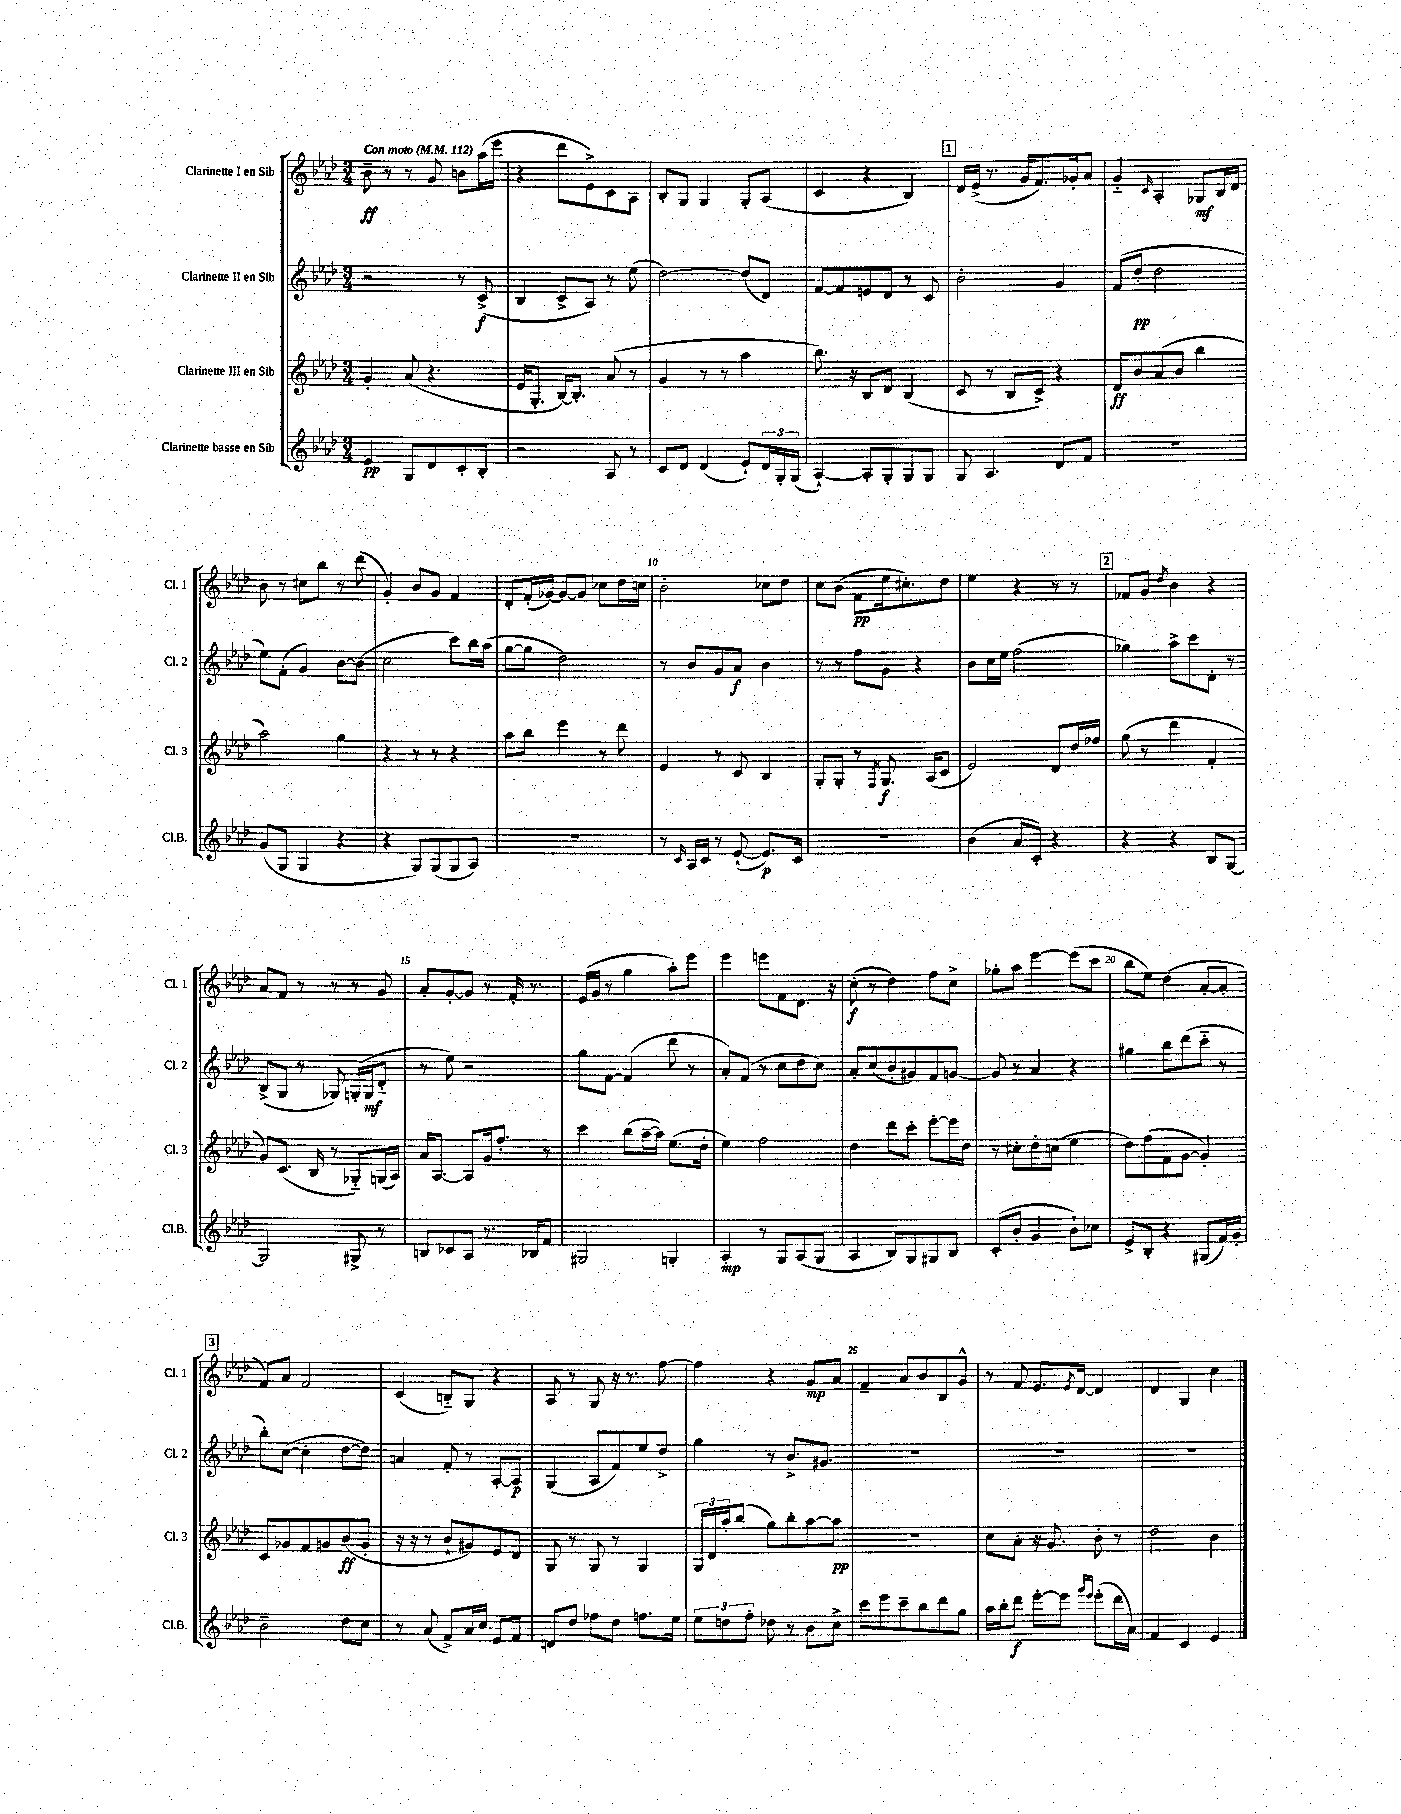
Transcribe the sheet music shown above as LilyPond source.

<<
\new StaffGroup <<
\new Staff = "s0" \with { instrumentName = "Clarinette I en Sib" shortInstrumentName = "Cl. 1" } {
    \clef treble \key aes \major \numericTimeSignature \time 3/4 \tempo "Con moto" 4 = 112
    bes'8--\ff r8 r8 g'8 b'8 aes''16( ees'''16 |
    r4 des'''8 ees'8->) c'8 aes8 |
    bes8-. g8 g4 g8-. aes8( |
    c'4 r4 bes4) |
    \mark \markup { \box "1" } des'16 ees'16->( r8. g'16 f'8.) ges'16-. aes'8 |
    g'4-_ \grace { c'16 } aes4-. ges8\mf bes16 des'16 |
    bes'8 r8 cis''8 bes''8 r8 des'''8( |
    g'4-.) bes'8 g'8 f'4 |
    des'8-. f'16-.( ges'16~) ges'8~ ges'8 ces''8 des''16 c''16 |
    bes'2-. ces''8 des''8 |
    c''8 bes'8( f'8\pp ees''16 cis''8.-.) des''8 |
    ees''4 r4 r8 r8 |
    \mark \markup { \box "2" } fes'8 g'8 \acciaccatura { des''8 } bes'4 r4 |
    aes'8 f'8 r8 r8 r8 g'8 |
    aes'8-. g'8~-. g'8 r8 f'16-. r8. |
    ees'16( g'16 r8 g''4 aes''8-.) ees'''8 |
    ees'''4 e'''8 f'8 des'8. r16 |
    c''8-.\f( r8 des''4) f''8 c''8-> |
    ges''8-. aes''8 ees'''4~ ees'''8( c'''8 |
    bes''8 ees''8) des''4( aes'8~-. aes'8-. |
    \mark \markup { \box "3" } f'8) aes'8 f'2 |
    c'4( b8-_) g8 r4 |
    aes8 r8 g8 r16 r8. f''8~ |
    f''4 r4 g'8\mp aes'8 |
    f'4-- aes'8 bes'8 bes8 g'8-^ |
    r8 f'8 ees'8. \acciaccatura { ees'8 } des'16~ des'4 |
    des'4 g4 c''4 \bar "|." |
}
\new Staff = "s1" \with { instrumentName = "Clarinette II en Sib" shortInstrumentName = "Cl. 2" } {
    \clef treble \key aes \major \numericTimeSignature \time 3/4
    r2 r8 c'8->\f( |
    bes4 c'8-> aes8) r8 ees''8( |
    des''2~) des''8( des'8) |
    f'8~ f'8 e'8 des'8 r8 c'8 |
    \mark \markup { \box "1" } bes'2-. g'4 |
    f'8( des''8-.\pp des''2 |
    ees''8) f'8-.( g'4) bes'8~ bes'8( |
    c''2 c'''8) bes''16 aes''16( |
    g''8~ g''8 des''2) |
    r8 bes'8 g'8 aes'8\f bes'4 |
    r8 r8 f''8 g'8 r4 |
    bes'8 c''16 ees''16 f''2( |
    \mark \markup { \box "2" } ges''4) aes''8-> c'''8 des'8-. r8 |
    bes8->( g8 r8 ges8) g16-.( g16\mf des'8-_ |
    r8 ees''8) r2 |
    g''8 f'8~ f'4( des'''8 r8 |
    aes'8-.) f'8( r8 c''8 des''8 c''8) |
    aes'8-. c''8( bes'8-. gis'8) f'8 g'8~ |
    g'8 r8 aes'4 r4 |
    gis''4 bes''8 des'''8( c'''8-_ r8 |
    \mark \markup { \box "3" } bes''8-.) c''8~( c''4-. des''8~ des''8) |
    a'4 f'8-. r8 aes8~-. aes8\p |
    g4( aes8 f'8) ees''8 des''8-> |
    g''4 r8 bes'8.-> gis'8. |
    R2. |
    R2. |
    R2. \bar "|." |
}
\new Staff = "s2" \with { instrumentName = "Clarinette III en Sib" shortInstrumentName = "Cl. 3" } {
    \clef treble \key aes \major \numericTimeSignature \time 3/4
    g'4-. aes'8( r4. |
    ees'16 g8.-. bes16~) bes8.-. aes'8( r8 |
    g'4 r8 r8 aes''4 |
    bes''8.) r16 bes8 des'8 bes4( |
    \mark \markup { \box "1" } c'8 r8 bes8 c'8->) r4 |
    des'8\ff bes'8 aes'8( bes'8 bes''4 |
    aes''2) g''4 |
    r4 r8 r8 r4 |
    aes''8 bes''8 ees'''4 r8 des'''8 |
    ees'4 r8 c'8 bes4 |
    g8-. g8-. r8 \acciaccatura { f8 } g8.\f aes16( c'8 |
    ees'2) des'8 des''16 fes''16 |
    \mark \markup { \box "2" } g''8( r8 des'''4 f'4-. |
    g'8) c'8.( bes16 r8 ges8-_) g16( aes16) |
    aes'16 aes8.~ aes8 g'16 f''8.-. r8 |
    c'''4 bes''8( aes''16~-- aes''16) ees''8.( des''16-. |
    ees''4) f''2 |
    des''4 des'''8 c'''8-. ees'''8~-. ees'''16 des''16 |
    r8 cis''8-. des''8-. c''8( ees''4 |
    des''8) f''8( f'8 g'8~ g'4-.) |
    \mark \markup { \box "3" } c'8 ges'8 f'8 g'8 bes'8\ff( g'8-. |
    r16 r16 r8 bes'8-! gis'8) ees'8 des'8 |
    g8 r8 g8 r8 g4 |
    \tuplet 3/2 { g16 des'16 aes''16-. } bes''8( g''8) bes''8-. aes''8~ aes''8\pp |
    R2. |
    c''8 aes'8-. r16 g'8. bes'8-. r8 |
    des''2 bes'4 \bar "|." |
}
\new Staff = "s3" \with { instrumentName = "Clarinette basse en Sib" shortInstrumentName = "Cl.B." } {
    \clef treble \key aes \major \numericTimeSignature \time 3/4
    ees'4\pp g8 des'8 c'8-. bes8-. |
    r2 aes8 r8 |
    c'8 des'8 des'4( ees'8-!) \tuplet 3/2 { des'16 g16-. g16( } |
    aes4~-!) aes8-. g8-. g8 g8 |
    \mark \markup { \box "1" } g8 aes4. des'8 f'8 |
    R2. |
    g'8( g8 g4 r4 |
    r4 g8) g8( g8 aes8) |
    R2. |
    r8 \grace { c'16 } aes16 c'16 r8 ees'8~-!( ees'8.\p) c'16 |
    R2. |
    bes'4( aes'8 c'8-.) r4 |
    \mark \markup { \box "2" } r4 r4 bes8 g8~ |
    g2 gis8-> r8 |
    b8 ces'8 aes8 r8. bes16 f'8 |
    gis2 g4-. |
    aes4-.\mp r8 g8 aes8( g8 |
    aes4 bes8) g8 gis8 bes8 |
    c'8-.( bes'8-. g'4 bes'8-!) ces''8 |
    ees'8-> bes8-. r4 gis8( f'16) g'16-. |
    \mark \markup { \box "3" } bes'2-- des''8 c''8 |
    r8 aes'8( f'8->) aes'16 c''16 ees'8 f'8 |
    d'8 des''8 fes''8 des''8 f''8. ees''16 |
    \tuplet 3/2 { ees''8 d''8 f''8-. } des''8 r8 bes'8 c''8-> |
    c'''8 ees'''8 c'''8-- bes''8 des'''8 g''8 |
    aes''16 bes''16-. des'''8\f ees'''8~-. ees'''8 \grace { g'''16 ees'''16 } ees'''8-.( des'''16 aes'16) |
    f'4 c'4 ees'4 \bar "|." |
}
>>
>>
\layout { \context { \Score \override BarNumber.break-visibility = ##(#f #t #t) barNumberVisibility = #(every-nth-bar-number-visible 5) } }
